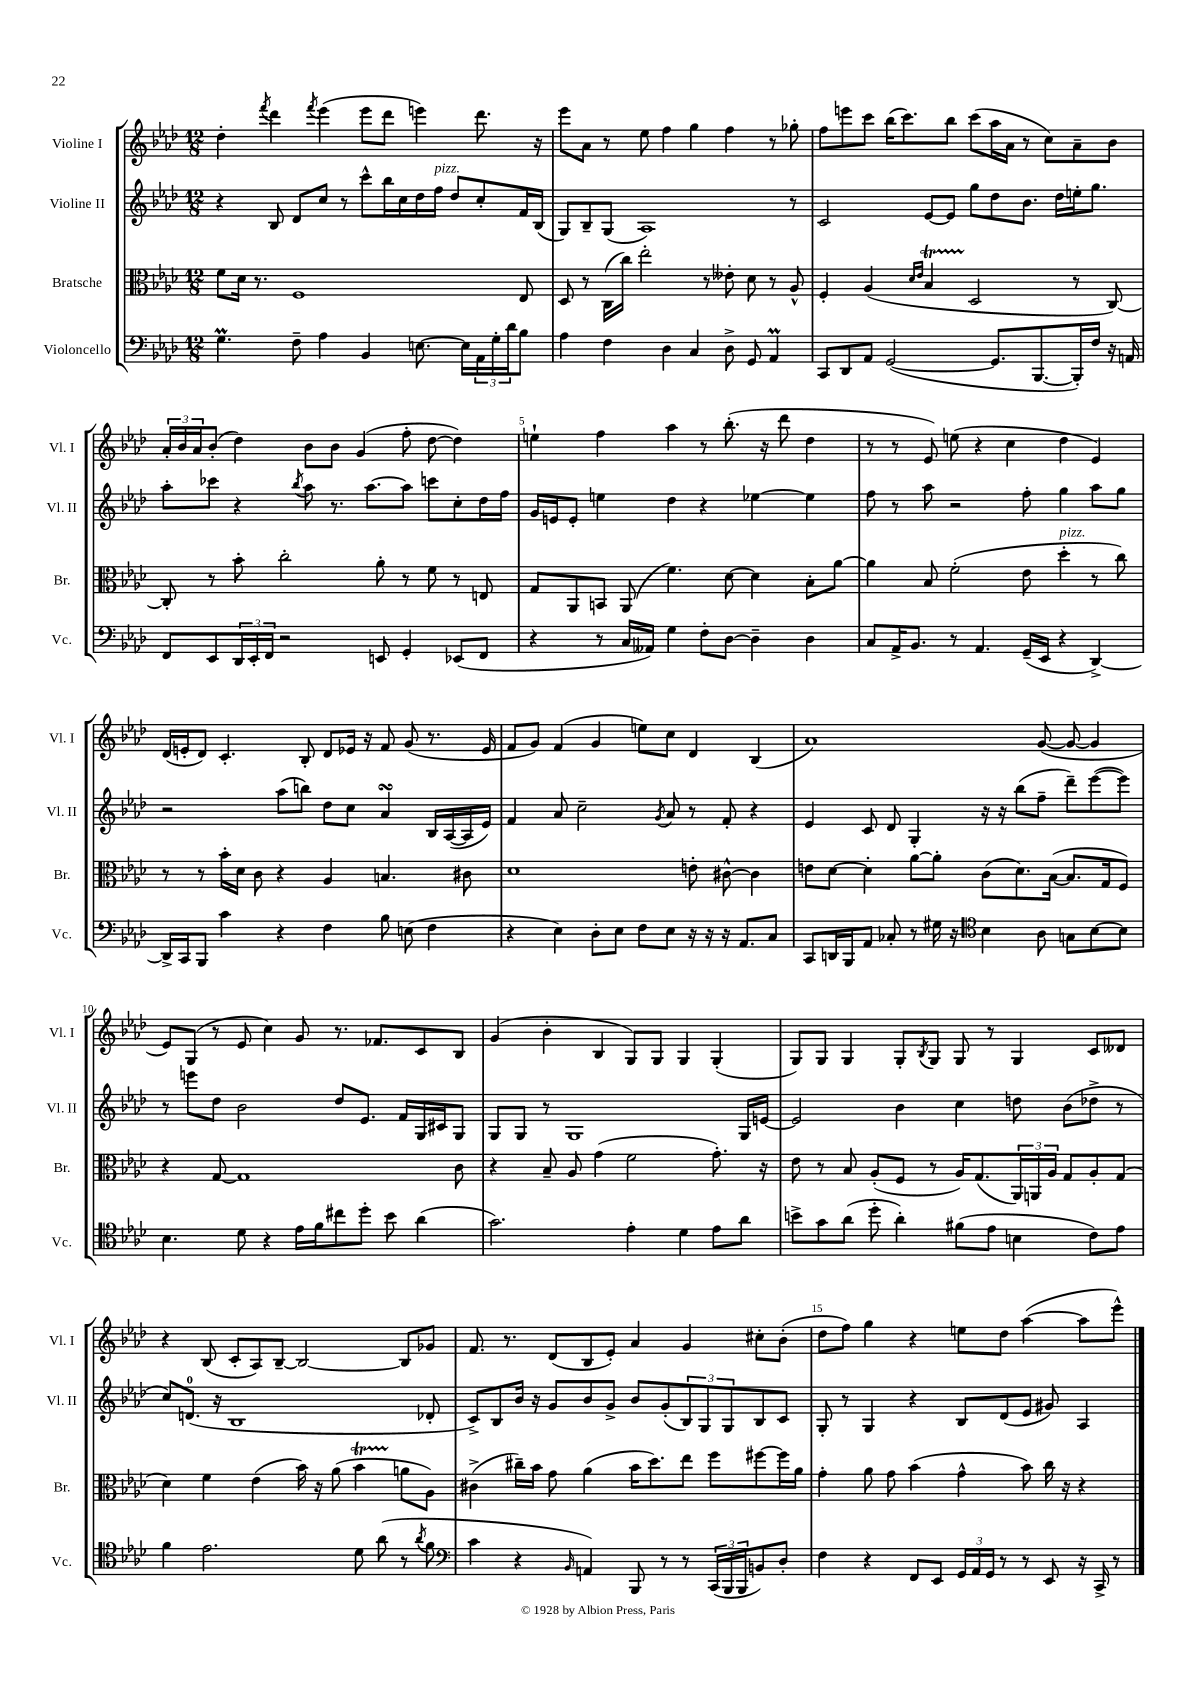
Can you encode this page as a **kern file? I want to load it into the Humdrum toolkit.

**kern	**kern	**kern	**kern
*staff4	*staff3	*staff2	*staff1
*clefF4	*clefC3	*clefG2	*clefG2
*k[b-e-a-d-]	*k[b-e-a-d-]	*k[b-e-a-d-]	*k[b-e-a-d-]
*M12/8	*M12/8	*M12/8	*M12/8
4.G	8f	4r	4dd-'
.	16d-	.	.
.	8.r	.	.
.	.	.	8qfff
.	.	8B-	4ddd-
8F~	1F	8d-	.
.	.	.	8qfff
4A-	.	8cc	(4eee-
.	.	8r	.
4BB-	.	8ccc^^	8eee-
.	.	16bb-	8ddd-
.	.	16cc	.
[8.E	.	16dd-	4eee)
.	.	16ff	.
.	.	8dd-	.
16E]	.	.	.
24AA-	.	8cc'	8.ddd-
24G'	.	.	.
24d-	.	.	.
8B-	8E-	16f	.
.	.	(16B-	16r
=	=	=	=
4A-	8D-	8G)	8eee-
.	8r	8B-~	8a-
4F	(16C	(8G	8r
.	16cc)	.	.
.	2ee-'	1A-)	8ee-
4D-	.	.	4ff
4C	.	.	4gg
.	8r	.	.
8D-^	8e--'	.	4ff
8GG	8d-	.	.
4AA-	8r	.	8r
.	8A-^^	8r	8gg-'
=	=	=	=
8CC	4F'	2c	8ff
8DD-	.	.	8eee
8AA-	(4A-	.	8ccc
([2GG	.	.	(16bb-
.	.	.	8.ccc)
.	16qqd-	.	.
.	16qqe-	.	.
.	4B-	[8e-	.
.	.	8e-]	8bb-
.	2D-	8gg	(8ccc
8.GG]	.	8dd-	16aa-
.	.	.	16a-
.	.	8.b-	8r
[8.BBB-	.	.	.
.	.	.	8cc)
.	.	16dd-	.
16BBB-'])	8r	16ee'	8a-~
16F	.	8.gg	.
16r	[8C)	.	8b-
16AA	.	.	.
=	=	=	=
8FF	8C']	8aa-'	24a-'
.	.	.	24b-
.	.	.	24a-
8EE-	8r	8ccc-	(8b-'
24DD-	8b-'	4r	4dd-)
24EE-'	.	.	.
24FF	.	.	.
2r	2cc'	.	.
.	.	8qbb-	.
.	.	8aa-	8b-
.	.	8.r	8b-
.	.	.	(4g
.	.	[8.aa-	.
8EE	8a-'	.	.
4GG'	8r	8aa-]	8ff'
.	8f	8ccc	[8dd-
(8EE-	8r	8cc'	4dd-])
8FF	8E	16dd-	.
.	.	16ff	.
=	=	=	=
4r	8G	16g	4ee`
.	.	16e	.
.	8AA-	8e'	.
8r	8BB	4ee	4ff
16C	(8AA-	.	.
16AA--)	.	.	.
4G	4.f)	4dd-	4aa-
8F'	.	4r	8r
[8D-	[8d-	.	(8.bb-'
4D-~]	4d-]	[4ee-	.
.	.	.	16r
.	.	.	8ddd-
4D-	8B-'	4ee-]	4dd-
.	[8a-	.	.
=	=	=	=
8C	4a-]	8ff	8r
16AA-^	.	8r	8r
8.BB-	.	.	.
.	8B-	8aa-	8e-)
8r	(2f'	2r	(8ee
4.AA-	.	.	4r
.	.	.	4cc
(16GG~	8e-	8ff'	.
16EE-	.	.	.
4r	4dd-'	4gg	4dd-
[4DD-^)	8r	8aa-	4e-)
.	8cc)	8gg	.
=	=	=	=
16DD-^]	8r	2r	(16d-
16CC	.	.	16e'
8BBB-	8r	.	8d-)
4c	16b-'	.	4.c'
.	16d-	.	.
.	8c	.	.
4r	4r	(8aa-	.
.	.	8bb)	8B-'
4F	4A-	8dd-	8d-
.	.	8cc	16e-
.	.	.	16r
8B-	4.B	4a-	8f
(8E	.	.	(8g
4F	.	16B-	8.r
.	.	([16A-	.
.	8c#	16A-]	.
.	.	16e-)	16e-
=	=	=	=
4r	1d-	4f	8f
.	.	.	8g)
4E-)	.	8a-	(4f
.	.	2cc~	.
8D-'	.	.	4g
8E-	.	.	.
8F	.	.	8ee)
.	.	8qg	.
8E-	.	8a-	8cc
16r	8e'	8r	4d-
16r	.	.	.
16r	[8c#^^	8f'	.
8.AA-	.	.	.
.	4c#]	4r	(4B-
8C	.	.	.
=	=	=	=
8CC	8e	4e-	1a-)
16DD	[8d-	.	.
16BBB-	.	.	.
8AA-	4d-']	8c	.
8C-'	.	8d-	.
8r	[8a-	4G'	.
16G#	8a-']	.	.
16r	.	.	.
*clefC4	*	*	*
4B-	(8c	16r	.
.	.	16r	.
.	8.d-)	(8bb-	.
8A-	.	8ff~	([8g
.	([16B-	.	.
8G	8.B-]	8ddd-~)	8g_
[8B-	.	([8eee-	4g]
.	16G	.	.
8B-]	8F)	8eee-])	.
=	=	=	=
4.B-	4r	8r	8e-)
.	.	8eee	(8G
.	[8G	8dd-	8r
8d-	1G]	2b-	8e-
4r	.	.	4cc)
16e-	.	.	8g
16f	.	.	.
8cc#	.	8dd-	8.r
8dd-'	.	8.e-	.
.	.	.	8.f-
8b-	.	.	.
.	.	16f	.
(4a-	.	16G	8c
.	.	16c#	.
.	8c	8G	8B-
=	=	=	=
2.g)	4r	8G	(4g
.	.	8G	.
.	8B-~	8r	4b-'
.	8A-	1G	.
.	(4g	.	4B-
4e-'	2f	.	8G)
.	.	.	8G
4d-	.	.	4G
8e-	8.g')	.	(4G'
8a-	.	16G	.
.	16r	[16e	.
=	=	=	=
8b^	8e-	2e]	8G)
8g	8r	.	8G
(8a-	8B-	.	4G
8dd-'	(8A-'	.	.
4a-')	8F	4b-	8G'
.	.	.	8qB-
.	8r	.	8G
(8f#	16A-)	4cc	8G
.	(8.G	.	.
8e-	.	.	8r
4B	24AA-)	8dd	4G
.	24AA	.	.
.	24A-	.	.
.	8G	(8b-	.
8c)	8A-'	8dd-^	8c
8e-	(8G	8r	8d--
=	=	=	=
4f	4d-)	8cc)	4r
.	.	(8.d	.
2.e-	4f	.	(8B-
.	.	16r	.
.	.	1B-	8c'
.	(4e-	.	8A-)
.	.	.	[8B-~
.	16b-)	.	2B-_
.	16r	.	.
.	(8a-	.	.
8d-	4b-	.	.
(8a-	.	.	.
8r	8a	.	8B-]
8qa-	.	.	.
8f	8A-)	8d-'	8g-
=	=	=	=
*clefF4	*	*	*
4c	(4c#^	8c^)	8.f
.	.	8B-	.
.	.	.	8.r
4r	16cc#~)	16b-	.
.	16b-	16r	.
.	8g	8g	(8d-
16qqBB-	.	.	.
4AA)	(4a-	8b-	8B-
.	.	8g^	8e-')
8BBB-	16b-	8b-	4a-
.	8.dd-)	.	.
8r	.	(8g'	.
8r	8ee-	12B-)	4g
.	.	12G	.
(24CC	8ff	.	.
24BBB-	.	12G	.
24BBB-	.	.	.
8BB)	[8ff#	8B-	8cc#'
8D-'	16ff#]	8c	(8b-'
.	16a-	.	.
=	=	=	=
4F	4g'	8G'	8dd-
.	.	8r	8ff)
4r	8a-	4G	4gg
.	8g	.	.
8FF	(4b-	4r	4r
8EE-	.	.	.
24GG	4g^^	8B-	8ee
24AA-	.	.	.
24GG	.	.	.
8r	.	(8d-	8dd-
8r	8b-)	8e-	([4aa-
8EE-	16cc	8g#)	.
.	16r	.	.
16r	4r	4A-	8aa-]
16CC^	.	.	.
8r	.	.	8eee-^^)
==	==	==	==
*-	*-	*-	*-
